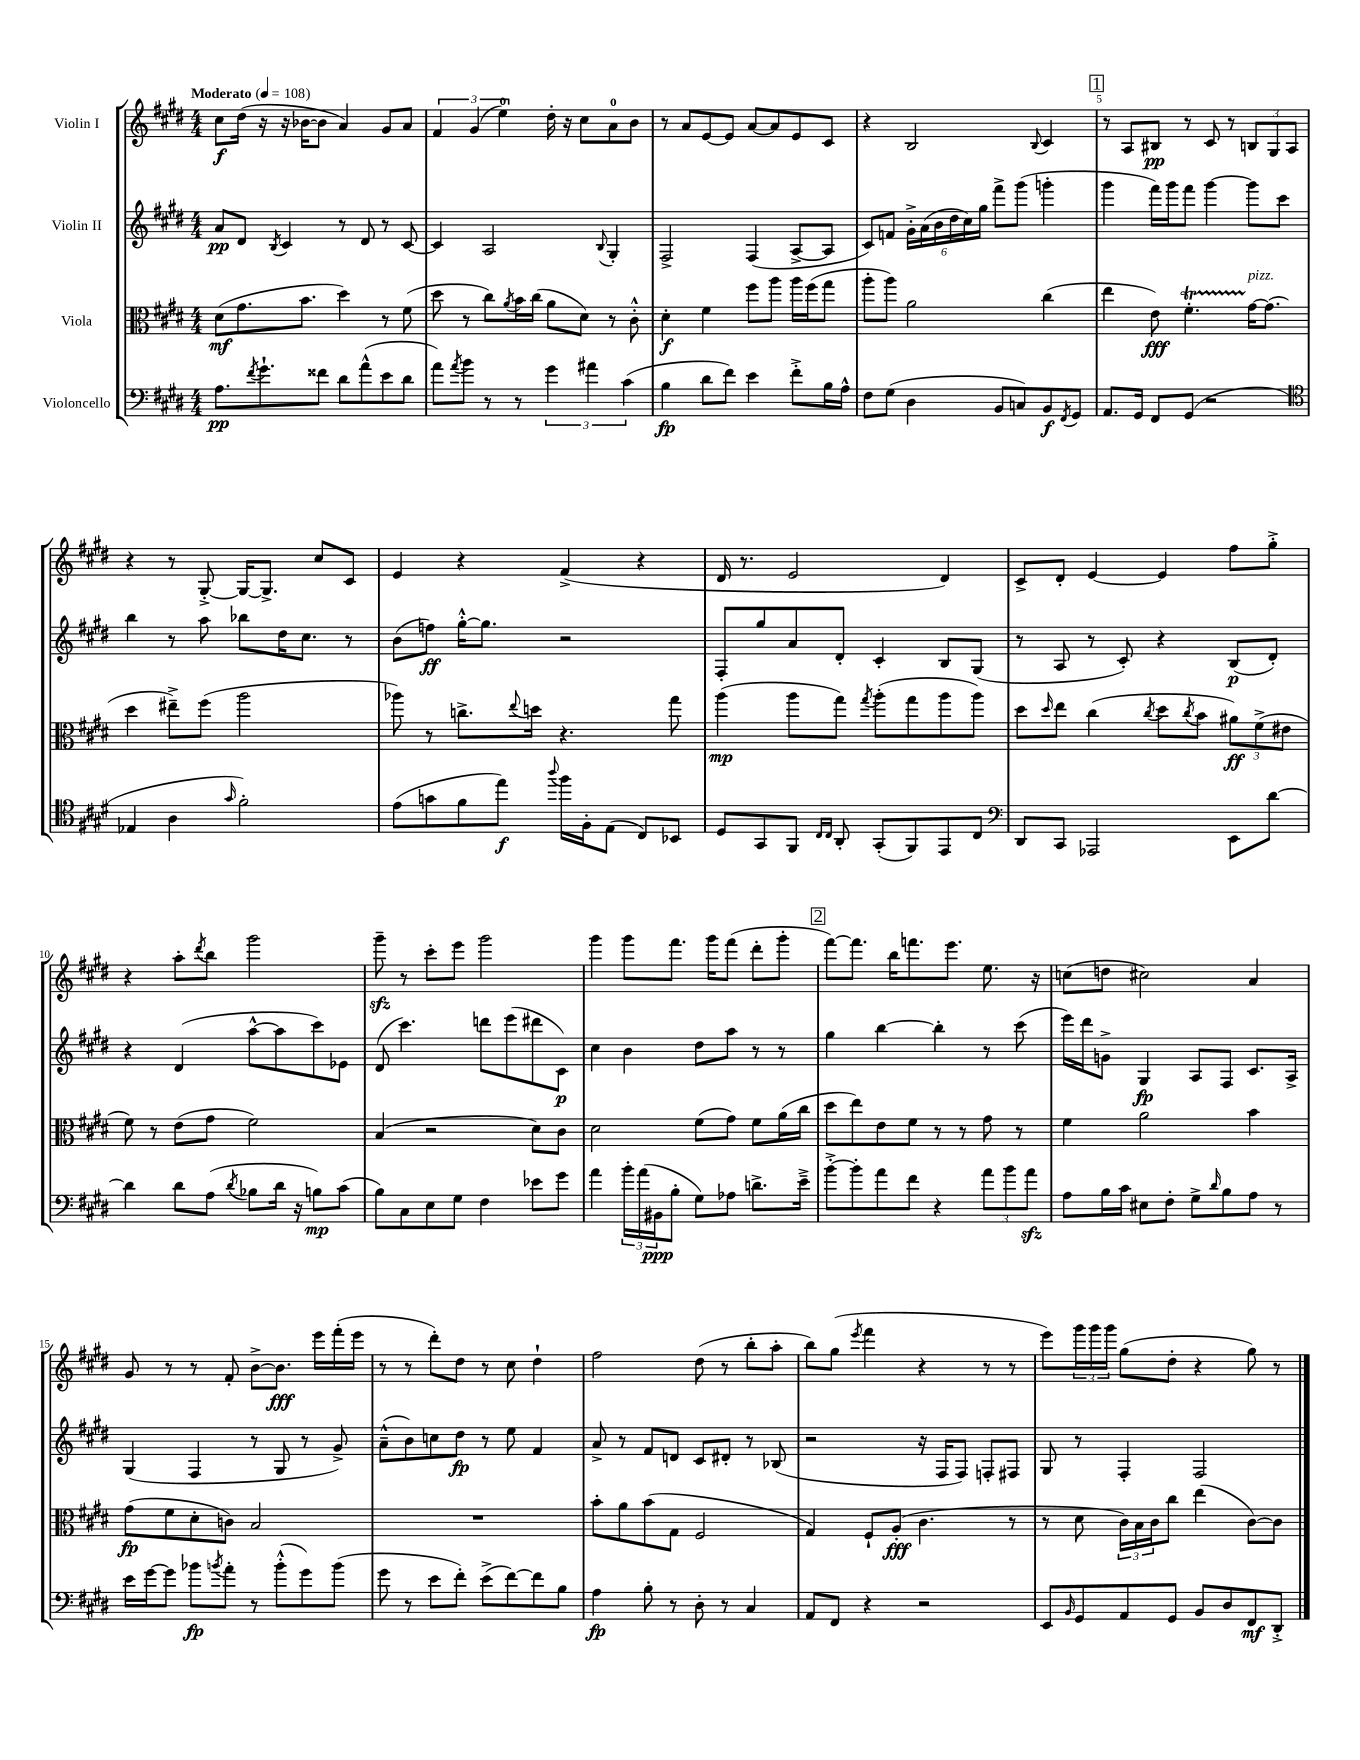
<<
\new StaffGroup <<
\new Staff = "s0" \with { instrumentName = "Violin I" } {
    \clef treble \key e \major \numericTimeSignature \time 4/4 \tempo "Moderato" 4 = 108
    cis''8\f dis''16( r16 r16 bes'16~ bes'8 a'4) gis'8 a'8 |
    \tuplet 3/2 { fis'4 gis'4( e''4-0) } dis''16-. r16 cis''8 a'8-0 b'8 |
    r8 a'8 e'8~ e'8 a'8~ a'8 e'8 cis'8 |
    r4 b2 \appoggiatura { b8 } cis'4 |
    \mark \markup { \box "1" } r8 a8 bis8\pp r8 cis'8 r8 \tuplet 3/2 { b8 gis8 a8 } |
    r4 r8 gis8~-.-> gis16~ gis8.-> cis''8 cis'8 |
    e'4 r4 fis'4->( r4 |
    dis'16 r8. e'2 dis'4) |
    cis'8-> dis'8-. e'4~ e'4 fis''8 gis''8-.-> |
    r4 a''8-. \acciaccatura { dis'''8 } b''8 gis'''2 |
    gis'''8--\sfz r8 cis'''8-. e'''8 gis'''2 |
    gis'''4 gis'''8 fis'''8. gis'''16 fis'''8( dis'''8-. gis'''8-. |
    \mark \markup { \box "2" } fis'''8~) fis'''8. b''16 f'''8. e'''8. e''8. r16 |
    c''8( d''8 cis''2) a'4 |
    gis'8 r8 r8 fis'8-. b'8~-> b'8.\fff e'''16 fis'''16-.( e'''16 |
    r8 r8 dis'''8-.) dis''8 r8 cis''8 dis''4-! |
    fis''2 dis''8( r8 b''8-. a''8-. |
    b''8) gis''8( \acciaccatura { e'''8 } fis'''4 r4 r8 r8 |
    e'''8) \tuplet 3/2 { gis'''16 gis'''16 gis'''16 } gis''8( dis''8-. r4 gis''8) r8 \bar "|." |
}
\new Staff = "s1" \with { instrumentName = "Violin II" } {
    \clef treble \key e \major \numericTimeSignature \time 4/4
    a'8\pp dis'8 \acciaccatura { b8 } cis'4 r8 dis'8 r8 cis'8~ |
    cis'4 a2 \appoggiatura { b8 } gis4-. |
    fis2-> fis4( a8~-> a8 |
    cis'8) f'8 \tuplet 6/4 { gis'16-.-> a'16( b'16 dis''16 cis''16) gis''16 } fis'''8-> gis'''8( g'''4-. |
    \mark \markup { \box "1" } gis'''4 fis'''16) gis'''16 fis'''8 gis'''4~ gis'''8 cis'''8 |
    b''4 r8 a''8 bes''8 dis''16 cis''8. r8 |
    b'8( f''8\ff) gis''16~-.-^ gis''8. r2 |
    fis8-. gis''8 a'8 dis'8-. cis'4-. b8 gis8( |
    r8 a8 r8 cis'8-.) r4 b8\p( dis'8-.) |
    r4 dis'4( a''8~-^ a''8 cis'''8) ees'8 |
    dis'8( cis'''4.) d'''8 e'''8( dis'''8 cis'8\p) |
    cis''4 b'4 dis''8 a''8 r8 r8 |
    \mark \markup { \box "2" } gis''4 b''4~ b''4-. r8 cis'''8( |
    e'''16) dis'''16 g'8-> gis4\fp a8 fis8 cis'8. a16-> |
    gis4( fis4 r8 gis8 r8 gis'8->) |
    a'8---^( b'8) c''8 dis''8\fp r8 e''8 fis'4 |
    a'8-> r8 fis'8 d'8 cis'8 dis'8-. r8 bes8( |
    r2 r16 fis16 fis8) f8-. fis8 |
    gis8 r8 fis4-. fis2 \bar "|." |
}
\new Staff = "s2" \with { instrumentName = "Viola" } {
    \clef alto \key e \major \numericTimeSignature \time 4/4
    dis'8\mf( gis'8. b'8. dis''4) r8 fis'8( |
    dis''8 r8 cis''8) \acciaccatura { a'8 } b'16 cis''16( a'8 dis'8) r8 cis'8-.-^ |
    dis'4-.\f fis'4 fis''8 a''8 a''16 fis''16( gis''8 |
    a''8-. a''8) a'2 cis''4( |
    \mark \markup { \box "1" } e''4 e'8\fff) fis'4.-.\startTrillSpan gis'16~\stopTrillSpan^\markup { \italic "pizz." } gis'8.( |
    dis''4 eis''8--->) fis''8( a''2 |
    aes''8) r8 c''8.-> \appoggiatura { e''8 } d''16 r4. gis''8 |
    a''4\mp( a''8 gis''8) \acciaccatura { gis''8 } a''8-.( gis''8 a''8 a''8) |
    dis''8 \grace { dis''16 } e''8 cis''4( \acciaccatura { cis''8 } dis''8 \acciaccatura { cis''8 } b'8 \tuplet 3/2 { ais'8\ff) fis'8->( eis'8 } |
    fis'8) r8 e'8( gis'8 fis'2) |
    b4( r2 dis'8) cis'8 |
    dis'2 fis'8( gis'8) fis'8 a'16( cis''16 |
    \mark \markup { \box "2" } dis''8 e''8) e'8 fis'8 r8 r8 gis'8 r8 |
    fis'4 a'2 b'4 |
    gis'8\fp( fis'8 dis'8-. c'8) b2 |
    R1 |
    b'8-. a'8 b'8( gis8 fis2 |
    gis4) fis8-! a8-.\fff( cis'4. r8 |
    r8 dis'8 \tuplet 3/2 { cis'16) b16 cis'16 } cis''8 e''4( cis'8~) cis'8 \bar "|." |
}
\new Staff = "s3" \with { instrumentName = "Violoncello" } {
    \clef bass \key e \major \numericTimeSignature \time 4/4
    a8.\pp \acciaccatura { fis'8 } gis'8.-! fisis'8 dis'8 a'8-^( e'8 dis'8 |
    a'8) \acciaccatura { a'8 } b'8 r8 r8 \tuplet 3/2 { gis'4 ais'4 cis'4( } |
    b4\fp dis'8 fis'8) e'4 fis'8-.-> b16 a16-^ |
    fis8 gis8( dis4 b,8 c8) b,8\f \acciaccatura { fis,8 } gis,8 |
    \mark \markup { \box "1" } a,8. gis,16 fis,8 gis,8( r2 |
    \clef tenor ees4 a4 \grace { gis'16 } fis'2-.) |
    e'8( g'8 fis'8 e''8\f) \appoggiatura { a''8 } fis''16 fis16-. e8( cis8) bes,8 |
    dis8 gis,8 fis,8 \grace { cis16 cis16 } a,8-. gis,8-.( fis,8) e,8 cis8 |
    \clef bass dis,8 cis,8 aes,,2 e,8 dis'8~ |
    dis'4 dis'8 a8( \acciaccatura { dis'8 } bes8 dis'16 r16 b8\mp) cis'8( |
    b8) cis8 e8 gis8 fis4 ees'8 gis'8 |
    a'4 \tuplet 3/2 { b'16-. a'16( bis,16\ppp } b8-. gis8) aes8 d'8.-> e'16---> |
    \mark \markup { \box "2" } b'8~-.-> b'8-. a'8 fis'8 r4 \tuplet 3/2 { a'8 b'8 a'8\sfz } |
    a8 b16 cis'16 eis8 fis8-. gis8-> \grace { dis'16 } b8 a8 r8 |
    e'16 gis'16~ gis'8 bes'8\fp \acciaccatura { b'8 } a'8-. r8 b'8-.-^( gis'8) b'8( |
    gis'8 r8 e'8 fis'8-.) e'8->( fis'8~) fis'8 b8 |
    a4\fp b8-. r8 dis8-. r8 cis4 |
    a,8 fis,8 r4 r2 |
    e,8 \grace { b,16 } gis,8 a,8 gis,8 b,8 dis8 fis,8\mf dis,8-.-> \bar "|." |
}
>>
>>
\layout { \context { \Score \override BarNumber.break-visibility = ##(#f #t #t) barNumberVisibility = #(every-nth-bar-number-visible 5) } }
